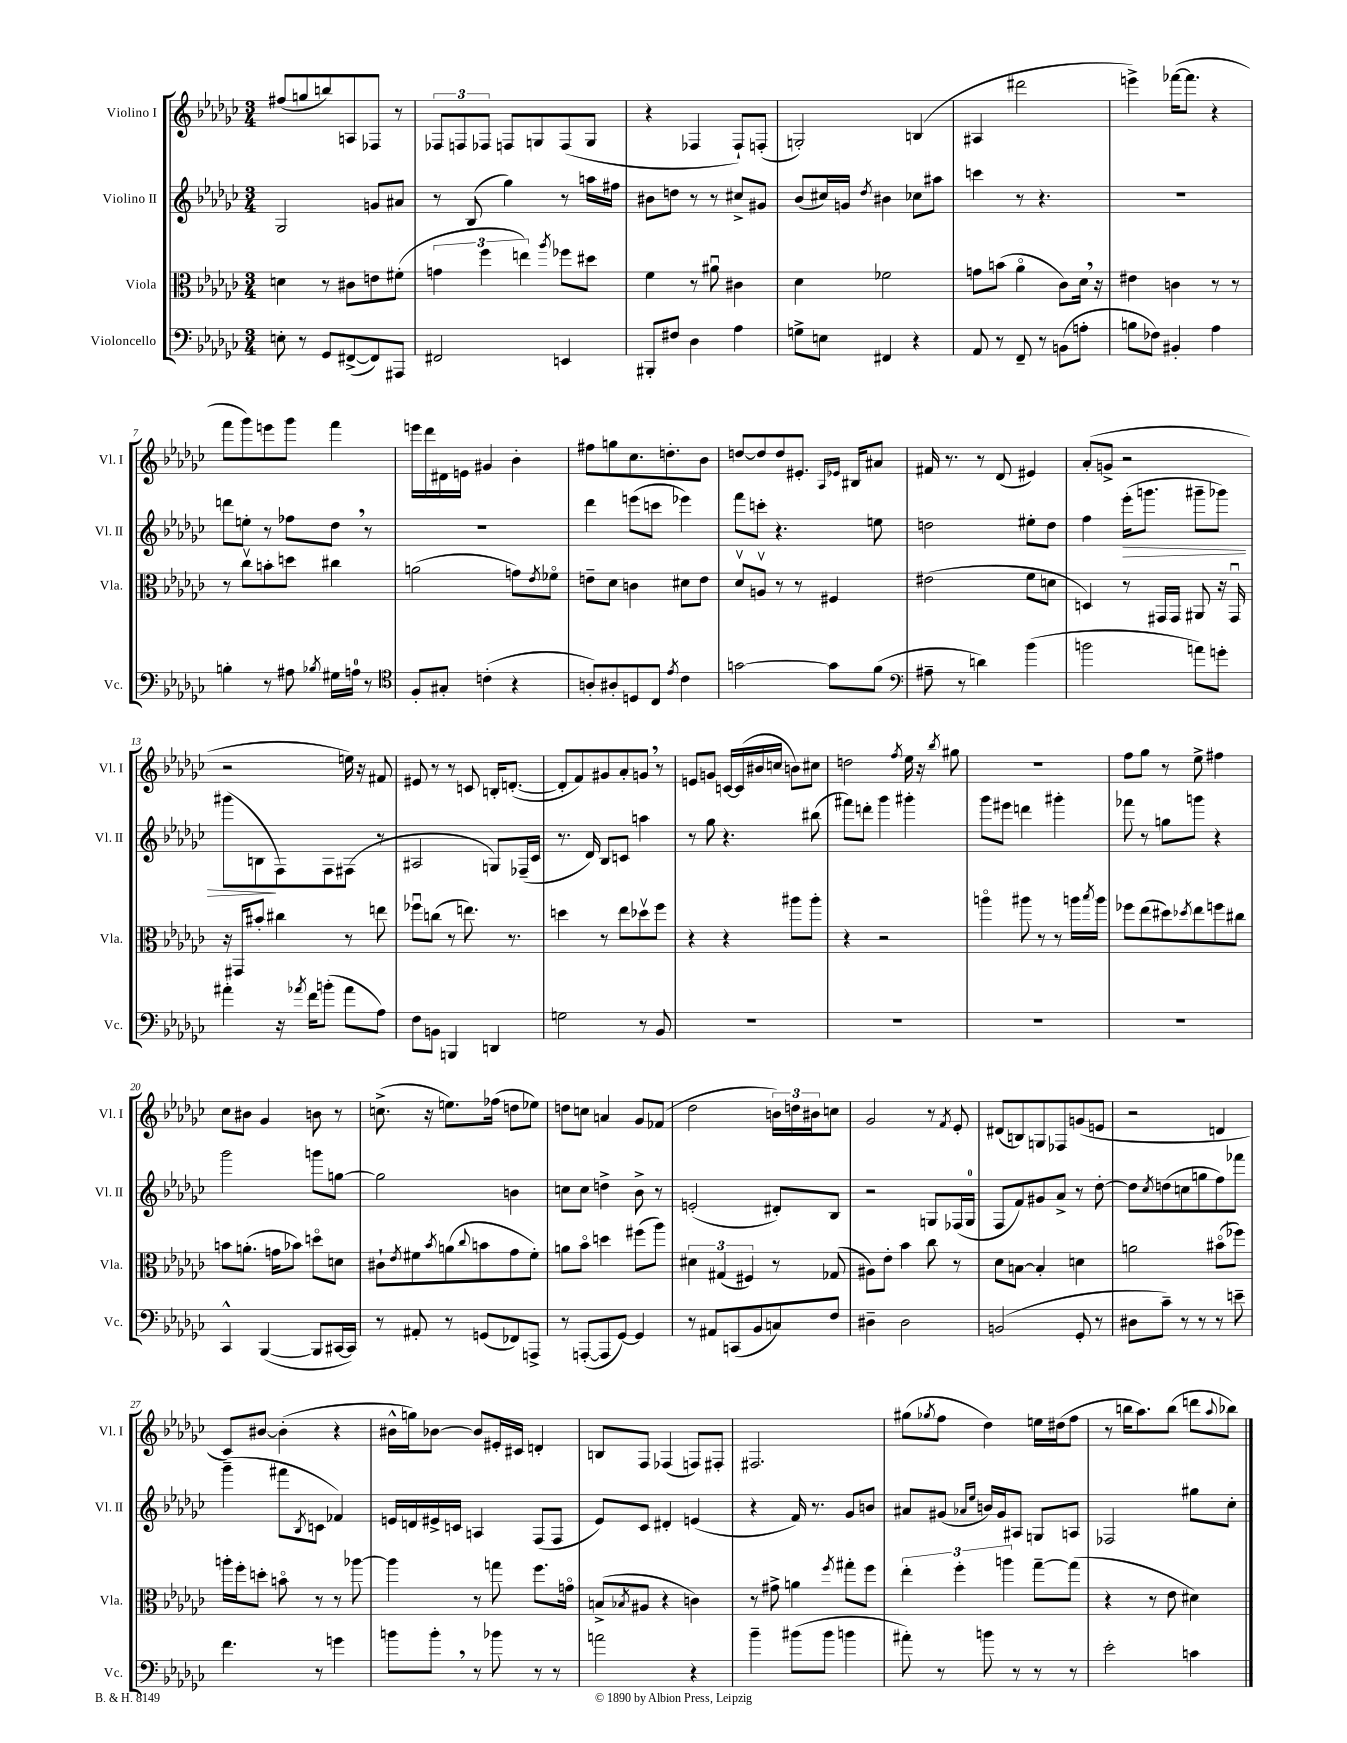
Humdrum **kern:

**kern	**kern	**kern	**dynam	**kern
*part4	*part3	*part2	*part2	*part1
*staff4	*staff3	*staff2	*staff2	*staff1
*I"Violoncello	*I"Viola	*I"Violino II	*	*I"Violino I
*I'Vc.	*I'Vla.	*I'Vl. II	*	*I'Vl. I
*clefF4	*clefC3	*clefG2	*	*clefG2
*k[b-e-a-d-g-c-]	*k[b-e-a-d-g-c-]	*k[b-e-a-d-g-c-]	*	*k[b-e-a-d-g-c-]
*M3/4	*M3/4	*M3/4	*	*M3/4
=1	=1	=1	=1	=1
8En'\	4dn\	2G-/	.	(8ff#X/L
8r	.	.	.	8ggn/
8GG-/L	8r	.	.	8bbn/)
([8FF#X^/	8c#X\L	.	.	8An/
8FF#/])	8en\	8gn/L	.	8F-X/J
8AAA#X/J	(8f#X'\J	8a#X/J	.	8r
=2	=2	=2	=2	=2
2FF#X/	6gn\	8r	.	12F-X/L
.	.	.	.	12Fn/
.	.	(8B-/	.	.
.	6ff\	.	.	12F-X/J
.	.	4gg-\)	.	8Fn/L
.	6een\)	.	.	.
.	.	.	.	8Gn/
.	8qaa-/	.	.	.
4EEn/	8ff-X\L	8r	.	(8F/
.	8dd#X\J	16aan\LL	.	8G/J
.	.	16ff#X\JJ	.	.
=3	=3	=3	=3	=3
8BBB#X'/L	4f\	8b#X\L	.	4r
8F#X/J	.	8ddn\J	.	.
4D-\	8r	8r	.	4F-X/
.	8a#Xu\	8r	.	.
4A-\	4c#X\	8cc#X^/L	.	8F-`/L)
.	.	8g#X/J	.	(8Fn'/J
=4	=4	=4	=4	=4
8Gn^\L	4d-\	(8b-/L	.	2Gn'/)
8En\J	.	16cc#X/L)	.	.
.	.	16gn/JJ	.	.
.	.	8qdd-/	.	.
4FF#X/	2f-X\	4b#X\	.	.
4r	.	8cc-X\L	.	(4Bn/
.	.	8aa#X\J	.	.
=5	=5	=5	=5	=5
8AA-/	8gn\L	4cccn\	.	4A#X/
8r	(8bn\J	.	.	.
8FF~/	4a-\	8r	.	2ddd#X\
8r	.	4.r	.	.
(8BBn\L	8c-\L)	.	.	.
8An'\J	16d-,\Jk	.	.	.
.	16r	.	.	.
=6	=6	=6	=6	=6
8Bn\L	4e#X\	2.r	.	4eeen^\)
8F-X\J)	.	.	.	.
4BB#X'/	4cn\	.	.	([16fff-X\KL
.	.	.	.	8.fff-\J]
4A-\	8r	.	.	4r
.	8r	.	.	.
!!LO:LB:g=z
=7	=7	=7	=7	=7
4Bn'\	8r	8dddn\L	.	8fff\L
.	8cc-v\L	8een'\J	.	8ggg-\)
8r	8bn'\	8r	.	8eeen\
8A#X\	8ddn\J	8ff-X\L	.	8ggg-\J
8qB-X/	.	.	.	.
16G#X\LL	4cc#X\	8dd-,\J	.	4fff\
16An\JJ	.	.	.	.
8r	.	8r	.	.
=8	=8	=8	=8	=8
*clefC4	*	*	*	*
8F'/L	(2an\	2.r	.	16eeen\LL
.	.	.	.	16ddd-\
8G#X'/J	.	.	.	16d#X\
.	.	.	.	16en\JJ
(4cn'\	.	.	.	4g#X/
4r	8gn\L)	.	.	4b-'\
.	8qe-/	.	.	.
.	8f-X\J	.	.	.
=9	=9	=9	=9	=9
8An'/L)	8en~\L	4ddd-\	.	8ff#X\L
8A#X'/	8d-\J	.	.	8ggn\
8Dn/	4cn\	(8eeen\L	.	8.cc-\
8C-/J	.	8cccn\J	.	.
.	.	.	.	8.ddn'\
8qe-/	.	.	.	.
4c-\	8d#X\L	4eee-X\)	.	.
.	8e\J	.	.	8b-\J
=10	=10	=10	=10	=10
[2gn\	8d-v/L	8fff\L	.	[8ddn/L
.	8Anv/J	8cccn'\J	.	8dd/]
.	8r	4.r	.	8dd/
.	8r	.	.	8.e#X'/J
8g\L]	4F#X/	.	.	.
.	.	.	.	16qqA-/LL
.	.	.	.	16qqe-X/JJ
.	.	.	.	16B#X/KL
(8f\J	.	8een\	.	8a#X/J
=11	=11	=11	=11	=11
*clefF4	*	*	*	*
8A#X~\	(2e#X\	2ddn\	.	16f#X/
.	.	.	.	8.r
8r	.	.	.	.
4dn\)	.	.	.	8r
.	.	.	.	(8d-/
(4b-\	8f\L	8ee#X'\L	.	4e#X/)
.	8dn\J	8dd\J	.	.
=12	=12	=12	=12	=12
2bn\	4Dn/)	4ff\	.	(8a-'/L
.	.	.	.	8gn^/J
!	!	!	!LO:HP:b	!
.	8r	(16eee-'\KL	>	2r
.	.	8.gggn\J	.	.
.	16GG#X/LL	.	.	.
.	16GG#/JJ	.	.	.
8an\L)	8AA#X/	8ggg#X~\L	.	.
8gn'\J	16r	8ggg-X\J)	.	.
.	16GG#u/	.	.	.
!!LO:LB:g=z
=13	=13	=13	=13	=13
4a#X'\	16r	(8ggg#X\L	.	2r
.	16GG#X/KL	.	.	.
.	8b#X'/J	8Bn\	.	.
16r	4cc#X\	8F\)	]	.
8qa-X/	.	.	.	.
16f\KL	.	.	.	.
(8bn'\J	.	8F\	.	.
8a-\L	8r	(8F#X\J	.	16een\)
.	.	.	.	16r
8A-\J)	8een\	8r	.	8f#X/
=14	=14	=14	=14	=14
8F\L	8ff-Xu\L	2A#X/	.	8e#X/
8BBn\J	(8ccn\J	.	.	8r
4BBBn/	8r	.	.	8r
.	8.een\)	.	.	8cn/
4DDn/	.	8Gn/L)	.	16Bn'/KL
.	8.r	.	.	([8.dn'/J
.	.	(16F-X~/L	.	.
.	.	16c-/JJ	.	.
=15	=15	=15	=15	=15
2Gn\	4ddn\	8.r	.	8d'/L]
.	.	.	.	8f/)
.	.	16d-/)	.	.
.	8r	8B-/L	.	8g#X/
.	8ee-\L	8cn/J	.	8a-'/
8r	8dd-Xv\	4aan\	.	8gn,/J
8BB-/	8ff\J	.	.	8r
=16	=16	=16	=16	=16
2.r	4r	8r	.	8en/L
.	.	8gg-\	.	8gn/J
.	4r	4.r	.	[16cn/LL
.	.	.	.	(16c/]
.	.	.	.	16b#X/
.	.	.	.	16ccn/JJ
.	8aa#X\L	.	.	8bn\L)
.	8aa#'\J	(8bb#X\	.	8cc#X\J
=17	=17	=17	=17	=17
2.r	4r	8fff#X\L)	.	2ddn\
.	.	8dddn'\J	.	.
.	2r	4ggg-\	.	.
.	.	.	.	8qff/
.	.	4ggg#X'\	.	16ee-\
.	.	.	.	16r
.	.	.	.	8qbb-/
.	.	.	.	8gg#X\
=18	=18	=18	=18	=18
2.r	4aan\	8ggg-\L	.	2.r
.	.	8eee#X\J	.	.
.	8aa#X\	4dddn\	.	.
.	8r	.	.	.
.	8r	4ggg#X'\	.	.
.	16aan\LL	.	.	.
.	8qbb-/	.	.	.
.	16aa\JJ	.	.	.
=19	=19	=19	=19	=19
2.r	8ff-X\L	8fff-X\	.	8ff\L
.	(8ee-\	8r	.	8gg-\J
.	8dd#X\)	8ggn\L	.	8r
.	8qdd-X/	.	.	.
.	8ee-\	8gggn\J	.	8ee-^\
.	8ffn\	4r	.	4ff#X\
.	8cc#X\J	.	.	.
!!LO:LB:g=z
=20	=20	=20	=20	=20
4CC-^^/	8bn\L	2ggg-\	.	8cc-\L
.	(8.an'\J	.	.	8b#X\J
([4BBB-/	.	.	.	4g-/
.	16gn\KL	.	.	.
.	8b-X\J)	.	.	.
8BBB-/L]	8ddn\L	8gggn\L	.	8bn\
[16CC#X/L	8dn\J	[8ggn\J	.	8r
16CC#/JJ])	.	.	.	.
=21	=21	=21	=21	=21
8r	8c#X`\L	2gg\]	.	(8.ccn^\
.	8qe-/	.	.	.
8AA#X'/	8f#X\	.	.	.
.	.	.	.	16r
.	8qb-/	.	.	.
8r	(8an\	.	.	8.een\L)
.	8qqcc-/	.	.	.
(8GGn/L	8bn\	.	.	.
.	.	.	.	(16ff-X\Jk
8FF-X/)	8g-\	4bn\	.	8ddn\L
8AAAn^/J	8f#'\J)	.	.	8ee-X\J)
=22	=22	=22	=22	=22
8r	8an\L	8ccn\L	.	8ddn\L
([8AAAn'/L	8b-\J	8cc\J	.	8ccn\J
8AAA/]	4ddn\	4ddn^\	.	4an/
[8GG-/J)	.	.	.	.
4GG-/]	(8ff#X\L	8b-^\	.	8g-/L
.	8aa-\J)	8r	.	(8f-X/J
=23	=23	=23	=23	=23
8r	6d#X\	(2en'/	.	2dd-\
8AA#X/L	.	.	.	.
.	(6G#X/	.	.	.
(8CCn/	.	.	.	.
.	6F#X/)	.	.	.
8BB-/	.	.	.	.
8Cn/)	8r	8d#X'/L)	.	24bn\LL)
.	.	.	.	24ddn\
.	.	.	.	24b#X\J
8F/J	(8G-X/	8B-/J	.	8ccn\J
=24	=24	=24	=24	=24
4D#X~\	8A#X\L)	2r	.	2g-/
.	8e-'\J	.	.	.
2D#\	4b-\	.	.	.
.	8cc-\	8Gn/L	.	8r
.	.	.	.	8qf/
.	8r	(16F-X/L	.	8e-'/
.	.	16G/JJ	.	.
=25	=25	=25	=25	=25
(2BBn/	8d-\L	8F/L	.	(8d#X/L
.	[8Bn\J	8f/)	.	8Bn/)
.	4B'/]	8g#X/	.	8Gn/
.	.	8a-^/J	.	8F-X/
8GG-'/	4dn\	8r	.	(8gn/
8r	.	[8dd-'\	.	8en/J
=26	=26	=26	=26	=26
8D#X\L	2an\	8dd-\L]	.	2r
.	.	8qcc-/	.	.
8c-~\J)	.	(8ddn\	.	.
8r	.	8ccn\	.	.
8r	.	8ggn\	.	.
8r	(8b#X\L	8ff\)	.	4dn/
8en~\	8ff-X\J)	8fff-X\J	.	.
!!LO:LB:g=z
=27	=27	=27	=27	=27
4.f\	16aan'\LL	(4ggg-~\	.	8c-/L)
.	16ff'\J	.	.	.
.	8ddn'\J	.	.	[8b#X/J
.	8bn\	8fff#X\L	.	(4b#'\]
.	.	8qB-/	.	.
8r	8r	8cn\J	.	.
4gn\	8r	4f-X/)	.	4r
.	[8aa-X\	.	.	.
=28	=28	=28	=28	=28
8bn\L	4aa-\]	16en/LL	.	16b#X^^\LL
.	.	16dn/	.	16ggn\J)
8b',\J	.	16e#X^/	.	[8b-X\J
.	.	16cn/JJ	.	.
8r	8r	4An/	.	8b-/L]
8b-X\	8ggn\	.	.	16e#X'/L
.	.	.	.	16c#X/JJ
8r	8.ff\L	(8F/L	.	4dn'/
8r	.	8F/J	.	.
.	16gn\Jk	.	.	.
=29	=29	=29	=29	=29
2an\	(8Bn^/L	8e-/L)	.	8Bn/L
.	8qB-X/	.	.	.
.	8A#X/J	8c-/J	.	8F/J
.	4r	4d#X'/	.	(4F-X/
4r	4cn\)	(4en/	.	8Fn/L)
.	.	.	.	8F#X'/J
=30	=30	=30	=30	=30
4b-~\	8r	4r	.	2.F#X/
.	8g#X^\	.	.	.
(8b#X\L	4an\	16f/)	.	.
.	.	8.r	.	.
8b#\J	.	.	.	.
.	8qff/	.	.	.
4bn\	8gg#X'\L	8g-/L	.	.
.	8ff\J	8bn/J	.	.
=31	=31	=31	=31	=31
8a#X'\)	6ee-'\	8a#X/L	.	(8gg#X\L
.	.	.	.	8qgg-X/
8r	.	(8g#X/J	.	8ff\J
.	6ff'\	.	.	.
.	.	16qqa-X/LL	.	.
.	.	16qqee-/JJ	.	.
8bn\	.	16bn/LL)	.	4dd-\)
.	.	16g#/J	.	.
.	6aan\	.	.	.
8r	.	8A#X/J	.	.
8r	[8gg-~\L	8Gn/L	.	16een\LL
.	.	.	.	(16dd#X\J
8r	(8gg-\J]	8An/J	.	8ff\J
=32	=32	=32	=32	=32
2e-'\	4r	2F-X/	.	8r
.	.	.	.	16bbn\KL
.	.	.	.	8.aa-\)
.	8r	.	.	.
.	8e-\	.	.	(8bb\J
4cn\	4d#X\)	8gg#X\L	.	8dddn\L
.	.	.	.	8qqaa-/
.	.	8cc-'\J	.	8bb-X\J)
==	==	==	==	==
*-	*-	*-	*-	*-
